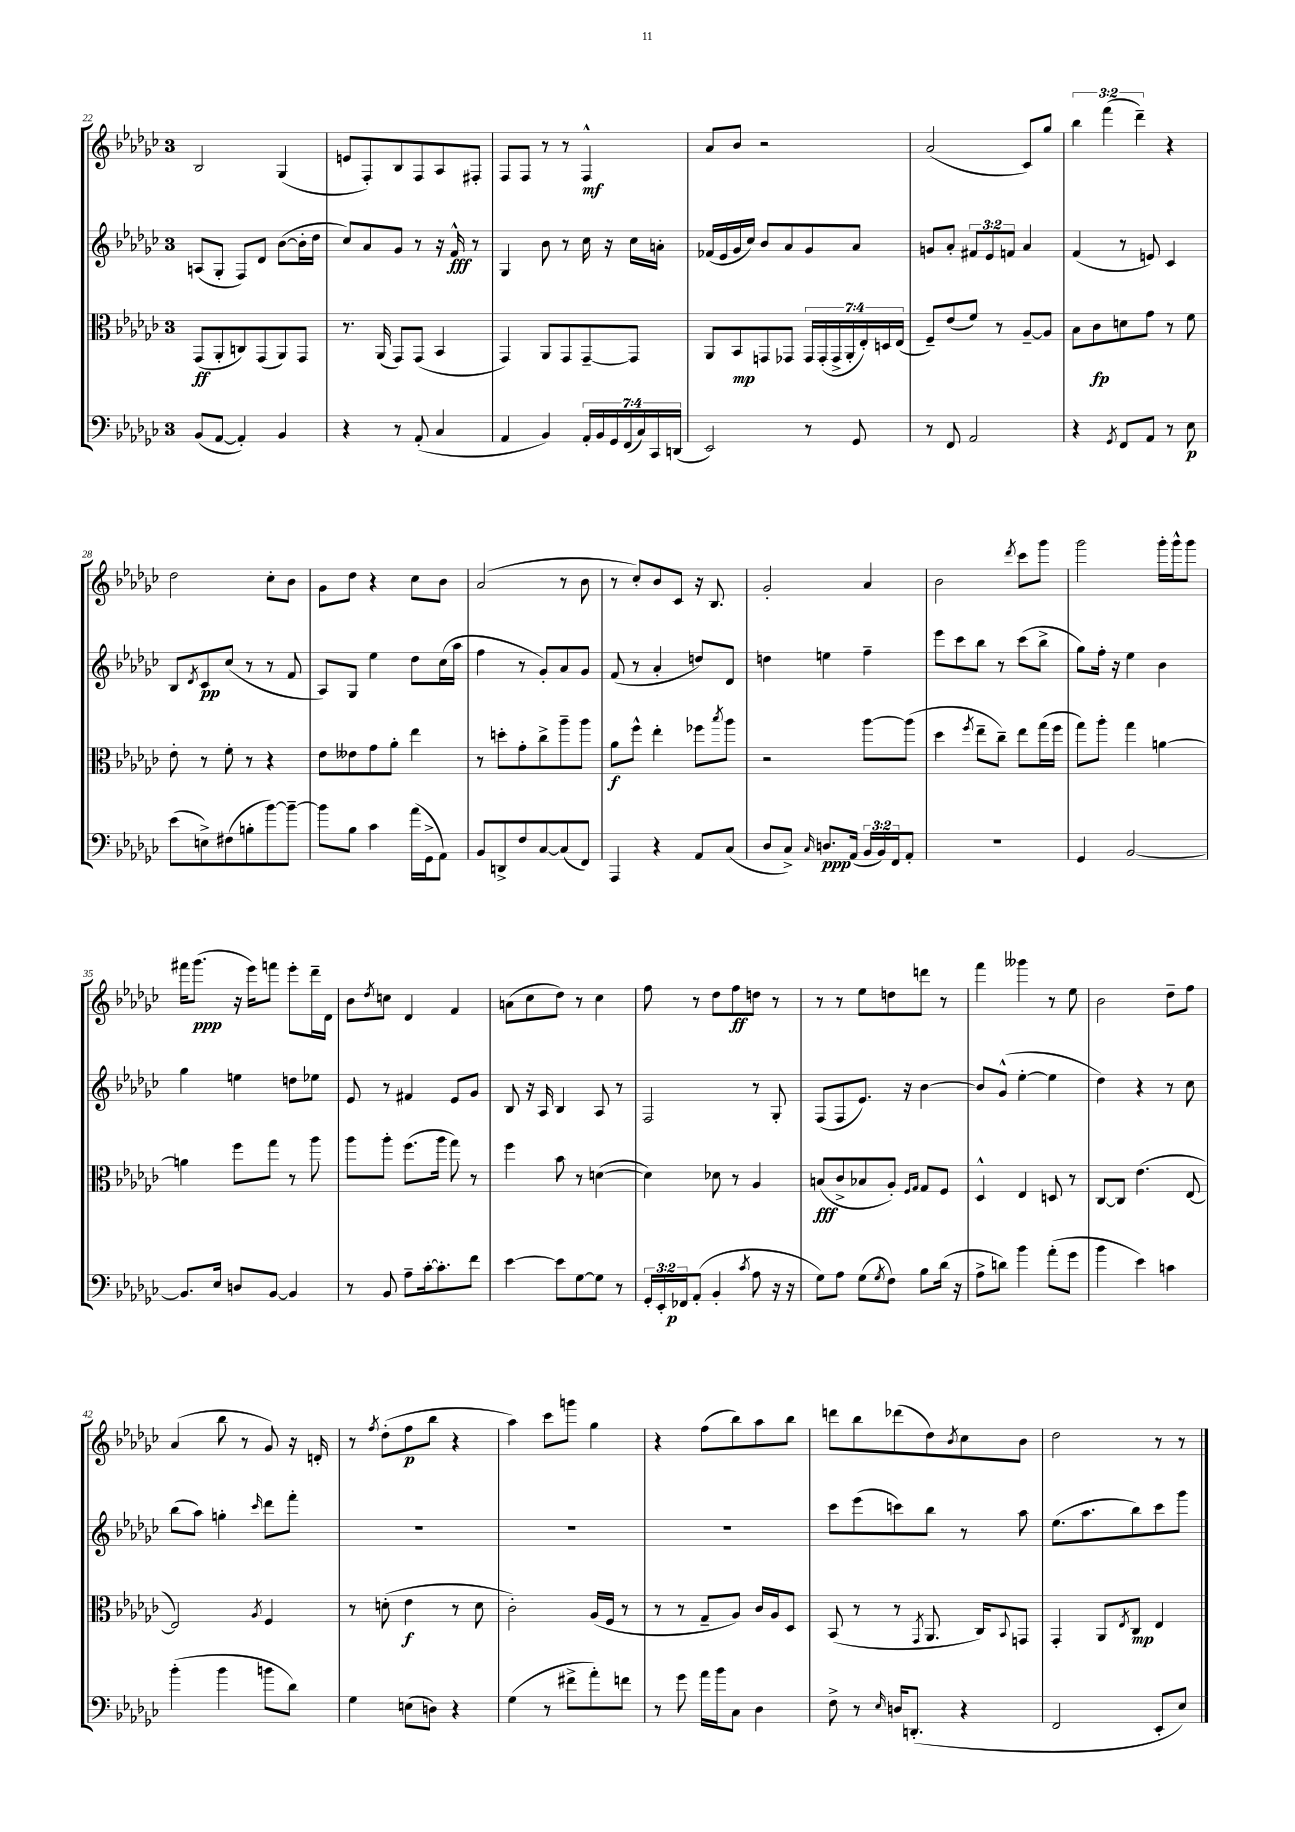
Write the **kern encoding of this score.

**kern	**dynam	**kern	**dynam	**kern	**dynam	**kern	**dynam
*part4	*part4	*part3	*part3	*part2	*part2	*part1	*part1
*staff4	*staff4	*staff3	*staff3	*staff2	*staff2	*staff1	*staff1
*clefF4	*	*clefC3	*	*clefG2	*	*clefG2	*
*k[b-e-a-d-g-c-]	*	*k[b-e-a-d-g-c-]	*	*k[b-e-a-d-g-c-]	*	*k[b-e-a-d-g-c-]	*
*M3/4	*	*M3/4	*	*M3/4	*	*M3/4	*
=22	=22	=22	=22	=22	=22	=22	=22
(8BB-/L	.	(8GG-/L	ff	(8An/L	.	2B-/	.
[8AA-/J	.	8AA-'/	.	8G-'/J	.	.	.
4AA-'/])	.	8Cn/)	.	8F/L)	.	.	.
.	.	(8GG-/	.	8d-/J	.	.	.
4BB-/	.	8AA-/)	.	([8b-\L	.	(4G-/	.
.	.	8GG-/J	.	16b-'\L]	.	.	.
.	.	.	.	16dd-\JJ	.	.	.
=23	=23	=23	=23	=23	=23	=23	=23
4r	.	8.r	.	8cc-/L)	.	8en/L	.
.	.	.	.	8a-/	.	8F'/)	.
.	.	(16AA-/	.	.	.	.	.
8r	.	8GG-/L)	.	8g-/J	.	8B-/	.
(8AA-'/	.	(8GG-/J	.	8r	.	8F/	.
4C-/	.	4BB-/	.	16r	.	8A-/	.
.	.	.	.	16f^^/	fff	.	.
.	.	.	.	8r	.	8F#X'/J	.
=24	=24	=24	=24	=24	=24	=24	=24
4AA-/	.	4GG-/)	.	4G-/	.	8F/L	.
.	.	.	.	.	.	8F/J	.
4BB-/)	.	8AA-/L	.	8b-\	.	8r	.
.	.	8GG-/	.	8r	.	8r	.
28AA-'/LL	.	[8GG-~/	.	16cc-\	.	4F^^/	mf
28BB-/	.	.	.	.	.	.	.
.	.	.	.	16r	.	.	.
28GG-/	.	.	.	.	.	.	.
(28FF/	.	.	.	.	.	.	.
.	.	8GG-/J]	.	16cc-\LL	.	.	.
28C-/)	.	.	.	.	.	.	.
28CC-/	.	.	.	.	.	.	.
.	.	.	.	16an'\JJ	.	.	.
(28DDn/JJ	.	.	.	.	.	.	.
=25	=25	=25	=25	=25	=25	=25	=25
2EE-/)	.	8AA-/L	.	(16f-X/LL	.	8a-/L	.
.	.	.	.	16e-/	.	.	.
.	.	8BB-/	mp	16g-/	.	8b-/J	.
.	.	.	.	16cc-/JJ)	.	.	.
.	.	8GGn/	.	8b-/L	.	2r	.
.	.	8GG-X/J	.	8a-/	.	.	.
8r	.	28GG-/LL	.	8g-/	.	.	.
.	.	(28GG-'/	.	.	.	.	.
.	.	28GG-^/	.	.	.	.	.
.	.	28AA-'/	.	.	.	.	.
8GG-/	.	.	.	8a-/J	.	.	.
.	.	28E-'/)	.	.	.	.	.
.	.	28Dn/	.	.	.	.	.
.	.	(28E-/JJ	.	.	.	.	.
=26	=26	=26	=26	=26	=26	=26	=26
8r	.	8F~/L)	.	8gn/L	.	(2a-/	.
8FF/	.	(8e-/	.	8a-'/J	.	.	.
2AA-/	.	8f/J)	.	12f#X/L	.	.	.
.	.	.	.	12e-/	.	.	.
.	.	8r	.	.	.	.	.
.	.	.	.	12fn/J	.	.	.
.	.	[8A-~/L	.	4a-/	.	8c-/L)	.
.	.	8A-/J]	.	.	.	8gg-/J	.
=27	=27	=27	=27	=27	=27	=27	=27
4r	.	8B-\L	.	(4f/	.	6bb-\	.
.	.	8c-\	fp	.	.	.	.
.	.	.	.	.	.	(6fff\	.
8qGG-/	.	.	.	.	.	.	.
8FF/L	.	8dn\	.	8r	.	.	.
.	.	.	.	.	.	6ddd-~\)	.
8AA-/J	.	8g-\J	.	8en/)	.	.	.
8r	.	8r	.	4c-/	.	4r	.
8E-\	p	8f\	.	.	.	.	.
!!LO:LB:g=z
=28	=28	=28	=28	=28	=28	=28	=28
(8e-\L	.	8e-'\	.	8B-/L	.	2dd-\	.
.	.	.	.	8qd-/	.	.	.
8En^\)	.	8r	.	8c-/	pp	.	.
(8F#X\	.	8f'\	.	(8cc-/J	.	.	.
8Bn'\	.	8r	.	8r	.	.	.
[8b-\)	.	4r	.	8r	.	8cc-'\L	.
8b-~\J_	.	.	.	8f/	.	8b-\J	.
=29	=29	=29	=29	=29	=29	=29	=29
8b-\L]	.	8e-\L	.	8A-/L)	.	8g-\L	.
8B-\J	.	8e--X\	.	8G-/J	.	8dd-\J	.
4c-\	.	8g-\	.	4ee-\	.	4r	.
.	.	8a-'\J	.	.	.	.	.
(16a-\LL	.	4ee-\	.	8dd-\L	.	8cc-\L	.
16GG-^\J	.	.	.	.	.	.	.
8AA-\J)	.	.	.	(16cc-\L	.	8b-\J	.
.	.	.	.	16aa-\JJ	.	.	.
=30	=30	=30	=30	=30	=30	=30	=30
8BB-/L	.	8r	.	4ff\	.	(2a-/	.
8DDn^/	.	8ddn'\L	.	.	.	.	.
8F/	.	8g-'\	.	8r	.	.	.
[8C-/	.	8cc-^\	.	8g-'/L)	.	.	.
(8C-/]	.	8aa-~\	.	8a-/	.	8r	.
8FF/J)	.	8aa-\J	.	8g-/J	.	8b-\	.
=31	=31	=31	=31	=31	=31	=31	=31
4AAA-/	.	8a-\L	f	(8f/	.	8r	.
.	.	8ff^^\J	.	8r	.	8cc-'/L)	.
4r	.	4ee-'\	.	4a-'/	.	8b-/	.
.	.	.	.	.	.	8c-/J	.
8AA-/L	.	8ff-X\L	.	8ddn/L)	.	16r	.
.	.	.	.	.	.	8.B-/	.
.	.	8qbb-/	.	.	.	.	.
(8C-/J	.	8aa-\J	.	8d-/J	.	.	.
=32	=32	=32	=32	=32	=32	=32	=32
8D-/L	.	2r	.	4ddn\	.	2g-'/	.
8C-^/J)	.	.	.	.	.	.	.
16qqC-/	.	.	.	.	.	.	.
8.Dn/L	ppp	.	.	4een\	.	.	.
(16AA-/Jk	.	.	.	.	.	.	.
24BB-/LL	.	[8aa-\L	.	4ff~\	.	4a-/	.
24BB-/)	.	.	.	.	.	.	.
24FF/J	.	.	.	.	.	.	.
8AA-'/J	.	(8aa-\J]	.	.	.	.	.
=33	=33	=33	=33	=33	=33	=33	=33
2.r	.	4dd-\	.	8eee-\L	.	2b-\	.
.	.	.	.	8ccc-\	.	.	.
.	.	8qff/	.	.	.	.	.
.	.	8ee-~\L	.	8bb-\J	.	.	.
.	.	8cc-~\J)	.	8r	.	.	.
.	.	.	.	.	.	8qddd-/	.
.	.	8ee-\L	.	(8ccc-\L	.	8ccc-\L	.
.	.	(16gg-\L	.	8bb-^\J	.	8ggg-\J	.
.	.	16ff\JJ	.	.	.	.	.
=34	=34	=34	=34	=34	=34	=34	=34
4GG-/	.	8gg-\L)	.	8gg-\L)	.	2ggg-\	.
.	.	8aa-'\J	.	16ff'\Jk	.	.	.
.	.	.	.	16r	.	.	.
[2BB-/	.	4gg-\	.	4ee-\	.	.	.
.	.	[4an\	.	4b-\	.	16ggg-'\LL	.
.	.	.	.	.	.	16ggg-^^\J	.
.	.	.	.	.	.	8ggg-\J	.
!!LO:LB:g=z
=35	=35	=35	=35	=35	=35	=35	=35
8.BB-/L]	.	4an\]	.	4gg-\	.	16fff#X\KL	.
.	.	.	.	.	.	(8.ggg-\J	ppp
16E-/Jk	.	.	.	.	.	.	.
8Dn/L	.	8ff\L	.	4een\	.	16r	.
.	.	.	.	.	.	16eee-\KL)	.
[8BB-/J	.	8gg-\J	.	.	.	8fffn\J	.
4BB-/]	.	8r	.	8ddn\L	.	8eee-'\L	.
.	.	8aa-\	.	8ee-X\J	.	16ddd-~\L	.
.	.	.	.	.	.	16d-\JJ	.
=36	=36	=36	=36	=36	=36	=36	=36
8r	.	8aa-\L	.	8e-/	.	8b-\L	.
.	.	.	.	.	.	8qdd-/	.
8BB-/	.	8aa-'\J	.	8r	.	8ccn\J	.
8A-~\L	.	(8.ff\L	.	4f#X/	.	4d-/	.
[16c-'\k	.	.	.	.	.	.	.
8.c-'\]	.	16aa-\Jk	.	.	.	.	.
.	.	8gg-\)	.	8e-/L	.	4f/	.
8f\J	.	8r	.	8g-/J	.	.	.
=37	=37	=37	=37	=37	=37	=37	=37
[4e-\	.	4ff\	.	8B-/	.	(8an\L	.
.	.	.	.	16r	.	8cc-\	.
.	.	.	.	16A-/	.	.	.
8e-\L]	.	8b-\	.	4B-/	.	8dd-\J)	.
[8G-\	.	8r	.	.	.	8r	.
8G-\J]	.	([4dn\	.	8A-/	.	4cc-\	.
8r	.	.	.	8r	.	.	.
=38	=38	=38	=38	=38	=38	=38	=38
24GG-'/LL	.	4d\])	.	2F/	.	8ff\	.
24EE-'/	.	.	.	.	.	.	.
24FF-X/J	p	.	.	.	.	.	.
(8AA-'/J	.	.	.	.	.	8r	.
4BB-'/	.	8d-X\	.	.	.	8dd-\L	.
.	.	8r	.	.	.	8ff\	ff
8qc-/	.	.	.	.	.	.	.
8A-\	.	4A-/	.	8r	.	8ddn\J	.
16r	.	.	.	8G-'/	.	8r	.
16r	.	.	.	.	.	.	.
=39	=39	=39	=39	=39	=39	=39	=39
8G-\L)	.	(8Bn/L	fff	(8F/L	.	8r	.
8A-\J	.	8c-^/	.	8F/	.	8r	.
(8G-\L	.	8B-X/	.	8.e-/J)	.	8ee-\L	.
8qG-/	.	.	.	.	.	.	.
8F\J)	.	8A-'/J)	.	.	.	8ddn\	.
.	.	.	.	16r	.	.	.
.	.	16qqF/LL	.	.	.	.	.
.	.	16qqG-/JJ	.	.	.	.	.
8B-\L	.	8G-/L	.	[4b-\	.	8dddn\J	.
(16d-\Jk	.	8F/J	.	.	.	8r	.
16r	.	.	.	.	.	.	.
=40	=40	=40	=40	=40	=40	=40	=40
8A-^\L	.	4D-^^/	.	8b-/L]	.	4fff\	.
8dn\J)	.	.	.	(8g-^^/J	.	.	.
4b-\	.	4E-/	.	[4ee-'\	.	4ggg--X\	.
(8a-'\L	.	8Dn/	.	4ee-\]	.	8r	.
8g-\J	.	8r	.	.	.	8ee-\	.
=41	=41	=41	=41	=41	=41	=41	=41
4b-\	.	[8C-/L	.	4dd-\)	.	2b-\	.
.	.	8C-/J]	.	.	.	.	.
4e-\)	.	(4.e-\	.	4r	.	.	.
4cn\	.	.	.	8r	.	8dd-~\L	.
.	.	[8E-/	.	8cc-\	.	8ff\J	.
!!LO:LB:g=z
=42	=42	=42	=42	=42	=42	=42	=42
(4b-'\	.	2E-/])	.	(8bb-\L	.	(4a-/	.
.	.	.	.	8aa-\J)	.	.	.
4b-\	.	.	.	4ggn'\	.	8bb-\	.
.	.	.	.	.	.	8r	.
.	.	8qA-/	.	16qqccc-/	.	.	.
8bn\L	.	4F/	.	8ddd-\L	.	8g-/)	.
8d-\J)	.	.	.	8fff'\J	.	16r	.
.	.	.	.	.	.	16dn'/	.
=43	=43	=43	=43	=43	=43	=43	=43
4G-\	.	8r	.	2.r	.	8r	.
.	.	.	.	.	.	8qff/	.
.	.	(8dn'\	.	.	.	(8dd-'\L	.
(8En\L	.	4e-\	f	.	.	8ff\	p
8Dn\J)	.	.	.	.	.	8bb-\J	.
4r	.	8r	.	.	.	4r	.
.	.	8d\	.	.	.	.	.
=44	=44	=44	=44	=44	=44	=44	=44
(4G-\	.	2c-'\)	.	2.r	.	4aa-\)	.
8r	.	.	.	.	.	8ccc-\L	.
8f#X^\L	.	.	.	.	.	8gggn\J	.
8a-'\)	.	(16A-/LL	.	.	.	4gg-\	.
.	.	16F/JJ	.	.	.	.	.
8fn\J	.	8r	.	.	.	.	.
=45	=45	=45	=45	=45	=45	=45	=45
8r	.	8r	.	2.r	.	4r	.
8g-\	.	8r	.	.	.	.	.
16a-\LL	.	8G-~/L	.	.	.	(8ff\L	.
16b-\J	.	.	.	.	.	.	.
8C-\J	.	8A-/J)	.	.	.	8bb-\)	.
4D-\	.	16c-/LL	.	.	.	8aa-\	.
.	.	16A-/J	.	.	.	.	.
.	.	8D-/J	.	.	.	8bb-\J	.
=46	=46	=46	=46	=46	=46	=46	=46
8F^\	.	(8BB-/	.	8ccc-\L	.	8dddn\L	.
8r	.	8r	.	(8eee-\	.	8bb-\	.
16qqE-/	.	.	.	.	.	.	.
16Dn/KL	.	8r	.	8cccn\)	.	(8ddd-X\	.
(8.DDn'/J	.	.	.	.	.	.	.
.	.	8qGG-/	.	.	.	.	.
.	.	8.AA-/	.	8bb-\J	.	8dd-\)	.
.	.	.	.	.	.	8qb-/	.
4r	.	.	.	8r	.	8cc-\	.
.	.	16C-/KL)	.	.	.	.	.
.	.	8qqBB-/	.	.	.	.	.
.	.	8GGn/J	.	8aa-\	.	8b-\J	.
=47	=47	=47	=47	=47	=47	=47	=47
2FF/	.	4GG-'/	.	(8.ee-\L	.	2dd-\	.
.	.	.	.	8.aa-\	.	.	.
.	.	8AA-/L	.	.	.	.	.
.	.	8qE-/	.	.	.	.	.
.	.	8C-/J	mp	8bb-\)	.	.	.
8EE-'/L	.	4E-/	.	8ccc-\	.	8r	.
8E-/J)	.	.	.	8ggg-\J	.	8r	.
==	==	==	==	==	==	==	==
*-	*-	*-	*-	*-	*-	*-	*-
